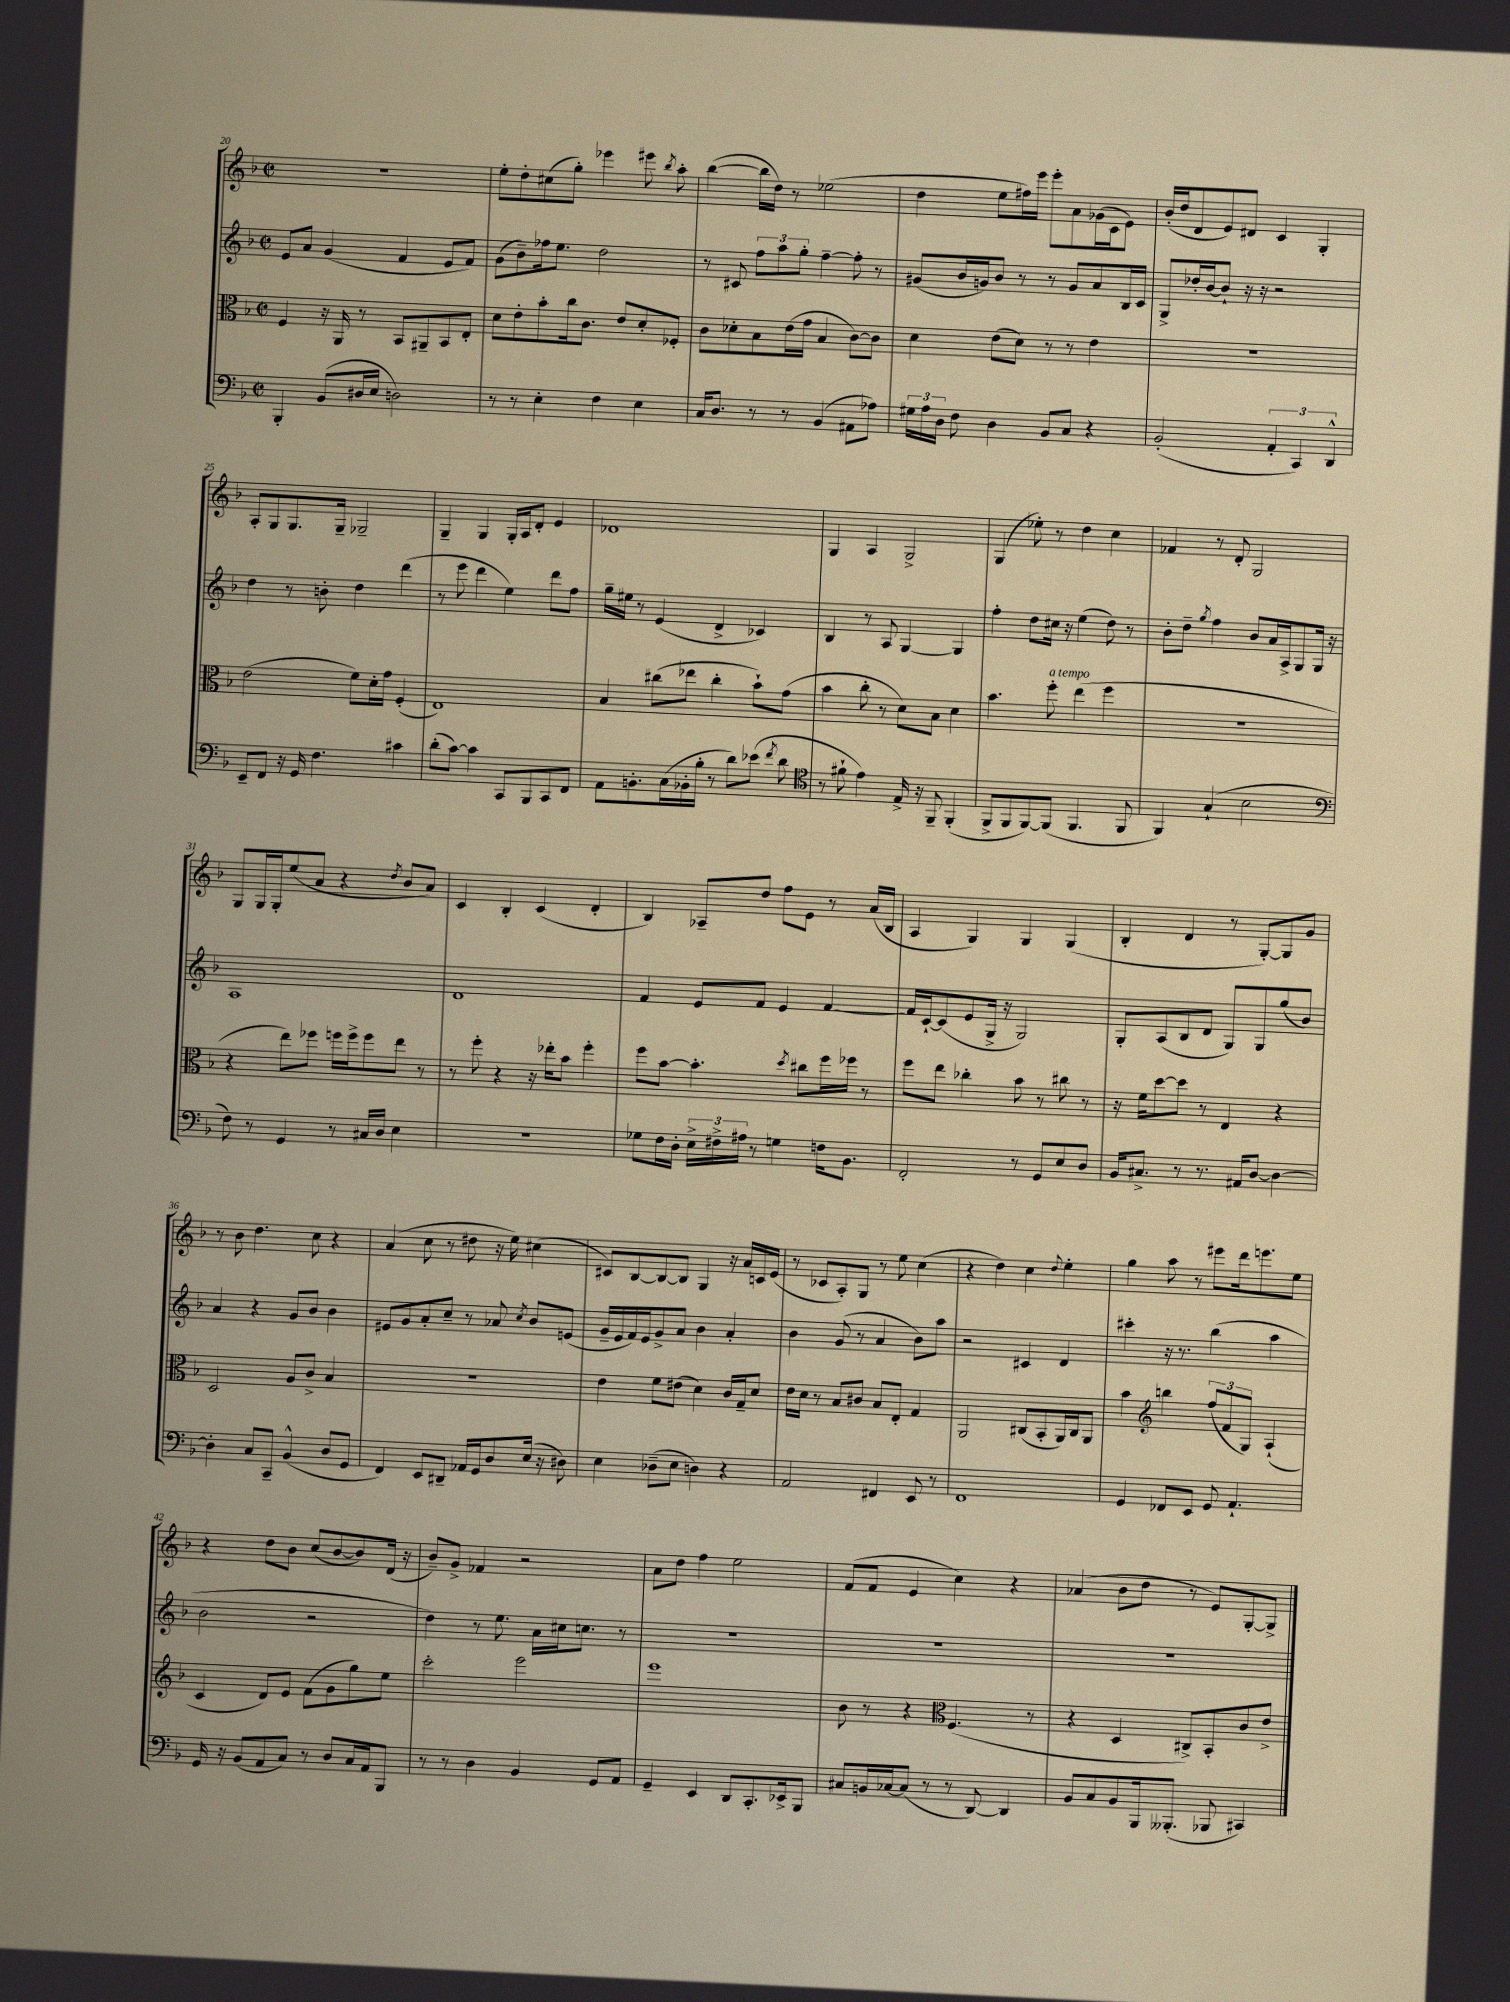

**kern	**kern	**kern	**kern
*staff4	*staff3	*staff2	*staff1
*clefF4	*clefC3	*clefG2	*clefG2
*k[b-]	*k[b-]	*k[b-]	*k[b-]
*M2/2	*M2/2	*M2/2	*M2/2
*met(c|)	*met(c|)	*met(c|)	*met(c|)
4BBB-'	4F	8e	1r
.	.	8a	.
(8BB-	16r	(4g	.
.	16AA	.	.
16D#	8r	.	.
16E	.	.	.
2D)	8BB-	4f	.
.	8AA#~	.	.
.	8BB-	8e	.
.	8E'	8f)	.
=	=	=	=
8r	8d	(8g	8ee'
8r	8e'	8b-~)	8dd'
4E'	8b-'	16ff-	(8cc#
.	.	8.ee	.
.	16cc	.	8gg')
.	8.c	.	.
4F	.	2dd	4eee-
.	8e	.	.
4E	8d'	.	8eee#
.	.	.	8qbb-
.	8F-'	.	8aa'
=	=	=	=
16C	8c	8r	([4bb-
8.D	.	.	.
.	8d-'	8c#	.
8r	8B-	12ff	16bb-]
.	.	.	16dd)
.	.	12aa	.
8r	(16e	.	8r
.	.	12gg'	.
.	16g	.	.
(4BB-	4B-	[4ff~	(2ee-
8AA#	[8c)	8ff']	.
8A-)	8c]	8r	.
=	=	=	=
24G#	4d	(8g#	4dd
24A	.	.	.
24D	.	.	.
8F	.	16b-	.
.	.	16g)	.
4D	(8e	8b-	8ee
.	8d)	8r	16ff#)
.	.	.	16eee
8BB-	8r	8r	8eee'
8C	8r	8g	8a
4r	4e	8a	(16g-
.	.	.	16c
.	.	16B-	8e)
.	.	16c	.
=	=	=	=
(2BB-'	1r	8G^	(16b-'
.	.	.	16dd
.	.	16dd-'	8d
.	.	[16b-	.
.	.	8b-`]	8e)
.	.	16r	8d#
.	.	16r	.
6AA'	.	2r	4c
6CC)	.	.	.
.	.	.	4G'
6DD^^	.	.	.
=	=	=	=
8EE~	(2e	4dd	8A'
8FF	.	.	8G
16r	.	8r	8.G
16GG	.	.	.
4.F	.	8b'	.
.	.	.	16G~
.	8f)	4dd	2G-~
.	16d'	.	.
.	16g	.	.
4c#	(4F'	(4ddd	.
=	=	=	=
(8d'	1E)	8r	4G~
[8c)	.	8eee	.
4c]	.	4ddd	4G
8CC	.	4ee)	16G'
.	.	.	16A
8BBB-	.	.	8d'
8CC	.	8ddd	4e
8FF	.	8ff	.
=	=	=	=
8AA	4B-	16gg~	1d-
.	.	16ee#	.
8.BB'	.	8r	.
.	(8cc#	(4e	.
(16C	.	.	.
16BB-'	8ee-	.	.
16B-'	.	.	.
8r	4cc#'	4d^	.
8d)	.	.	.
(8e-	8b-`)	4c-)	.
8qf	.	.	.
8d	(8g	.	.
=	=	=	=
*clefC4	*	*	*
8r	4b-	4B-	4G
8f#`	.	.	.
4e)	8cc'	8r	4A
.	8r	8A	.
16E^	8d)	[4G	2G^
16r	.	.	.
8FF~	8B-	.	.
(4FF'	4d	4G]	.
=	=	=	=
8FF^	4.b-	4ff'	(4G
8FF	.	.	.
[8FF)	.	8dd	8ee-')
(8FF]	8ff'	16cc#	8r
.	.	16r	.
4.FF	(4ee	(4ee	4dd
.	4ff	8dd)	4cc
8FF	.	8r	.
=	=	=	=
4FF)	1r	8b-'	4f-
.	.	8dd~	.
.	.	8qgg	.
(4G`	.	4ff	8r
.	.	.	8d'
2B-	.	8b-	2G
.	.	16a	.
.	.	16A^	.
.	.	8G	.
.	.	16G	.
.	.	16r	.
=	=	=	=
*clefF4	*	*	*
8F)	4r	1A	8G
8r	.	.	16G
.	.	.	16G'
4GG	8ee)	.	(8ee
.	8ff-	.	8a
8r	16ff	.	4r
.	16ff^	.	.
16C#	8ff	.	.
16D	.	.	.
.	.	.	8qdd
4E	8ee	.	8b-
.	8r	.	8a)
=	=	=	=
1r	8r	1d	4c
.	8ff'	.	.
.	4r	.	4B-'
.	16r	.	(4c
.	16ee-'	.	.
.	8b-	.	.
.	4ff'	.	4d'
=	=	=	=
8G-	8ff	4f	4B-)
16F	[8b-	.	.
16D'	.	.	.
24E^	4.b-']	8e	8A-~
24F#^	.	.	.
24A#	.	.	.
8r	.	8f	8dd
4G	.	4e	8ff
.	8qdd	.	.
.	8cc#	.	8e
16F	16ff	[4f	8r
8.BB-	16ff-	.	.
.	8r	.	(16a
.	.	.	16B-
=	=	=	=
2FF'	8ff	16f]	4A
.	.	[16c`	.
.	8ee	(8c]	.
.	4cc-'	8e	4G)
.	.	16G^	.
.	.	16r	.
8r	8b-	2G)	4G
8GG	8r	.	.
8E	8cc#	.	(4G
8D	8r	.	.
=	=	=	=
16BB-	16r	8G'	4B-'
8.C#^	16f	.	.
.	[8dd	(8A	.
8r	8dd]	8B-	4d
8.r	8r	8d	.
.	4E	8G)	8r
16AA#	.	.	.
[8D	.	8G	[8G')
4D_	4r	(8gg	8G]
.	.	8b-)	8g
=	=	=	=
4D']	2D	4a	8r
.	.	.	8b-
8C	.	4r	4.dd
8CC~	.	.	.
(4BB-^^	8A	8g	.
.	8c^	8b-	8cc
8D	4B-	4b-	4r
8GG	.	.	.
=	=	=	=
4FF)	1r	8e#	(4a
.	.	8g	.
8EE	.	8a'	8cc
8DD#~	.	8cc~	8r
16AA-	.	8r	8dd#
16GG	.	.	.
8D	.	8a-	16r
.	.	.	16ee)
.	.	8qcc	.
(16E	.	8b-	(4cc#
16r	.	.	.
8D#)	.	(8e	.
=	=	=	=
4E	4e	16g~	8c#)
.	.	16e	.
.	.	16f)	[8B-
.	.	16e	.
(8D-~	8f	8g^	8B-_
8E	(8e#	8a	8B-]
4D)	4d)	4b-	4G
4r	16c	4a'	16r
.	16G~	.	16a
.	8d	.	16c
.	.	.	(16e
=	=	=	=
2AA	16e	4b-	8r
.	16d	.	.
.	8r	.	8c-
.	8B-	(8g	8A')
.	8c#	8r	8G
4FF#	8B-	4a	8r
.	8E'	.	8ee
8EE	4G	8b-)	(4cc
8r	.	8aa	.
=	=	=	=
1FF	2AA	2r	4r
.	.	.	4dd)
.	(8C#	4c#	4cc
.	8BB-'	.	.
.	.	.	8qqdd
.	16AA)	4d	4ee'
.	16C#	.	.
.	8AA	.	.
=	=	=	=
4GG	4b-	4ccc#'	4gg
*	*clefG2	*	*
8FF-	4bb	16r	8aa
.	.	8.r	.
8EE	.	.	8r
8GG	(12ff	(4bb-	8eee#
.	12f	.	.
4.AA`	.	.	16ddd
.	12G)	.	.
.	.	.	8.eee
.	(4A`	4aa	.
.	.	.	8ee
=	=	=	=
16GG	4c	2b-	4r
16r	.	.	.
(8BB-	.	.	.
8AA	8d)	.	8dd
8C)	8e	.	8b-
8r	(8f	2r	(8cc
8D	8g	.	[8b-
16C	8gg)	.	8b-])
16AA	.	.	.
8BBB-	8ee	.	(16d
.	.	.	16r
=	=	=	=
8r	2ccc'	4dd)	8b-~)
8r	.	.	8g^
4D	.	8r	4f-
.	.	8.ee	.
4BB-	2eee	.	2r
.	.	16a	.
.	.	16cc#	.
.	.	8.cc	.
8GG	.	.	.
8AA	.	8r	.
=	=	=	=
4GG~	1eee	1r	8a
.	.	.	8dd
4EE	.	.	4ff
8DD	.	.	2ee
8.CC'	.	.	.
16EE-^	.	.	.
8BBB-	.	.	.
=	=	=	=
8C#	8b-	1r	(8f
16BB	8r	.	8f
[16C-	.	.	.
(8C-]	4r	.	4e
8r	.	.	.
*	*clefC3	*	*
8r	(4.F	.	4cc)
[8DD)	.	.	.
4DD]	.	.	4r
.	8r	.	.
=	=	=	=
8BB-	4r	1r	(4a-
8C	.	.	.
8BB-	4D	.	8b-
16BBB-	.	.	8dd
(8.BBB--'	.	.	.
.	8C#^)	.	8r
8BBB-	8BB-'	.	8e)
4CC#)	8c	.	[8G'
.	8e^	.	8G^]
==	==	==	==
*-	*-	*-	*-
